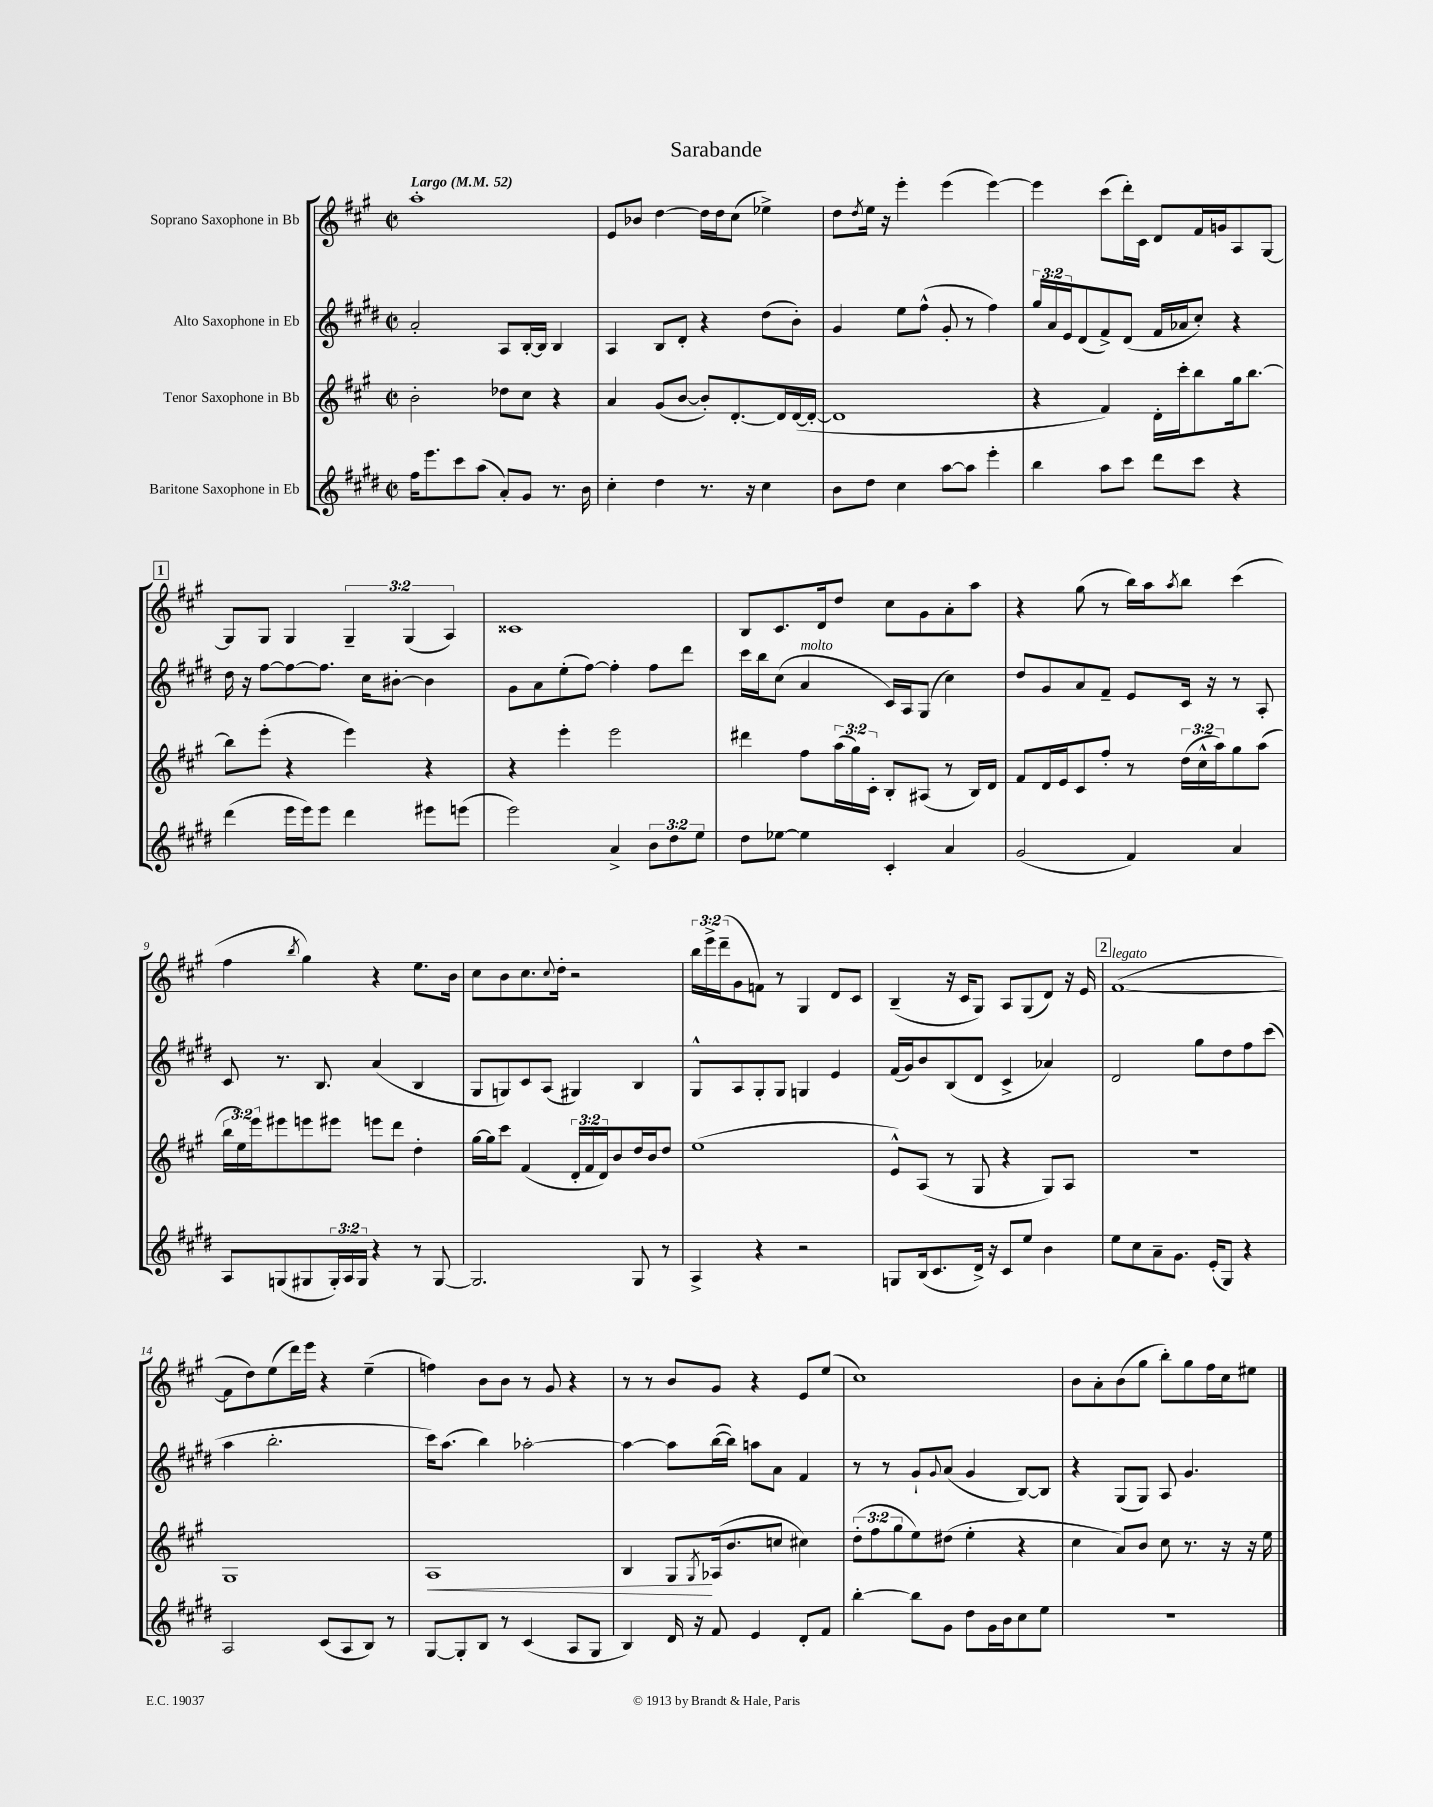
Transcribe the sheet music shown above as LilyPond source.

\header { title = "Sarabande" }
<<
\new StaffGroup <<
\new Staff = "s0" \with { instrumentName = "Soprano Saxophone in Bb" } {
    \clef treble \key a \major \defaultTimeSignature \time 2/2 \override Staff.TupletNumber.text = #tuplet-number::calc-fraction-text \tempo "Largo" 4 = 52
    a''1-. |
    e'8 bes'8 d''4~ d''16 d''16 cis''8( ees''4->) |
    d''8 \acciaccatura { d''8 } e''16 r16 e'''4-. e'''4( e'''4~) |
    e'''4 cis'''8( d'''16-.) cis'16 d'8 fis'16 g'16 a8 gis8~ |
    \mark \markup { \box "1" } gis8 gis8 gis4 \tuplet 3/2 { gis4-- gis4( a4) } |
    cisis'1 |
    b8 cis'8. d'16 d''8 cis''8 gis'8 a'8-. a''8 |
    r4 gis''8( r8 b''16) a''16 \acciaccatura { a''8 } b''8 cis'''4( |
    fis''4 \acciaccatura { b''8 } gis''4) r4 e''8. b'16 |
    cis''8 b'8 cis''8. \appoggiatura { cis''8 } d''16-. r2 |
    \tuplet 3/2 { b''16 e'''16-> d'''16--( } gis'8 f'8) r8 gis4 d'8 cis'8 |
    b4--( r16 cis'16 gis8) a8 gis8( d'8) r16 e'16 |
    \mark \markup { \box "2" } fis'1~^\markup { \italic "legato" }( |
    fis'8 d''8) e''8( d'''16) e'''16 r4 e''4--( |
    f''4) b'8 b'8 r8 gis'8 r4 |
    r8 r8 b'8 gis'8 r4 e'8 e''8( |
    cis''1) |
    b'8 a'8-. b'8( gis''8 b''8-.) gis''8 fis''16 cis''16 eis''8 \bar "|." |
}
\new Staff = "s1" \with { instrumentName = "Alto Saxophone in Eb" } {
    \clef treble \key e \major \defaultTimeSignature \time 2/2 \override Staff.TupletNumber.text = #tuplet-number::calc-fraction-text
    a'2-. a8 b16~-. b16 b4 |
    a4 b8 dis'8-. r4 dis''8( b'8-.) |
    gis'4 e''8 fis''8-^( gis'8-. r8 fis''4) |
    \tuplet 3/2 { gis''16 a'16 e'16 } dis'8( fis'8->) dis'8( fis'16 aes'16 cis''8-.) r4 |
    \mark \markup { \box "1" } dis''16 r16 fis''8~ fis''8~ fis''8. cis''16 bis'8~-. bis'4 |
    gis'8 a'8 e''8-.( fis''8~) fis''4-. fis''8 dis'''8 |
    cis'''16 b''16 cis''8( a'4^\markup { \italic "molto" } cis'16) a16 gis8( cis''4) |
    dis''8 gis'8 a'8 fis'8-- e'8 cis'16 r16 r8 a8-. |
    cis'8 r8. b8. a'4( b4 |
    gis8 g8) cis'8 a8( gis4) b4 |
    gis8-^ a8 gis8-. gis8 g4 e'4 |
    fis'16( gis'16) b'8 b8( dis'8 cis'4-> aes'4) |
    \mark \markup { \box "2" } dis'2 gis''8 dis''8 fis''8 cis'''8( |
    a''4 b''2.-. |
    cis'''16) a''8.( b''4) aes''2~-. |
    aes''4~ aes''8 b''16~( b''16) a''8 a'8 fis'4 |
    r8 r8 gis'8-! \appoggiatura { gis'8 } a'8( gis'4 b8~) b8 |
    r4 gis8( gis8) a8 gis'4. \bar "|." |
}
\new Staff = "s2" \with { instrumentName = "Tenor Saxophone in Bb" } {
    \clef treble \key a \major \defaultTimeSignature \time 2/2 \override Staff.TupletNumber.text = #tuplet-number::calc-fraction-text
    b'2-. des''8 cis''8 r4 |
    a'4 gis'8( b'8~ b'8-.) d'8.~-. d'16 d'16~( d'16~-. |
    d'1 |
    r4 fis'4) d'16-. cis'''16-. b''8 gis''16 b''8.~ |
    \mark \markup { \box "1" } b''8 e'''8-.( r4 e'''4) r4 |
    r4 e'''4-. e'''2 |
    dis'''4 fis''8 \tuplet 3/2 { a''16( gis''16) cis'16-. } b8-. ais8( r8 b16) d'16 |
    fis'8 d'16 e'16 cis'8 fis''8-. r8 \tuplet 3/2 { d''16( cis''16-^ a''16) } gis''8 a''8( |
    \tuplet 3/2 { b''16 e''16) e'''16 } eis'''8 e'''8 eis'''8 e'''8 d'''8 d''4-. |
    gis''16~ gis''16 cis'''8 fis'4( \tuplet 3/2 { d'16-. fis'16 d'16) } b'8 d''16 b'16 d''8 |
    e''1( |
    e'8-^) a8( r8 gis8 r4 gis8) a8 |
    \mark \markup { \box "2" } R1 |
    gis1 |
    a1\< |
    b4 gis8\! \acciaccatura { gis8 } aes16( b'8. c''8 cis''4) |
    \tuplet 3/2 { d''8-.( fis''8 gis''8 } e''8) dis''8( e''4-. r4 |
    cis''4 a'8) b'8 cis''8 r8. r16 r16 e''16 \bar "|." |
}
\new Staff = "s3" \with { instrumentName = "Baritone Saxophone in Eb" } {
    \clef treble \key e \major \defaultTimeSignature \time 2/2 \override Staff.TupletNumber.text = #tuplet-number::calc-fraction-text
    fis''16 e'''8. cis'''8 a''8( a'8-.) gis'8 r8. b'16 |
    cis''4-. dis''4 r8. r16 cis''4 |
    b'8 dis''8 cis''4 a''8~ a''8 e'''4-. |
    b''4 a''8 cis'''8 dis'''8 cis'''8 r4 |
    \mark \markup { \box "1" } dis'''4( e'''16 e'''16) e'''8 dis'''4 eis'''8 e'''8( |
    e'''2) a'4-> \tuplet 3/2 { b'8 dis''8 e''8 } |
    dis''8 ees''8~ ees''4 cis'4-. a'4 |
    gis'2( fis'4) a'4 |
    a8 g8( gis8 \tuplet 3/2 { gis16-.) a16 gis16 } r4 r8 gis8~ |
    gis2. gis8 r8 |
    a4-> r4 r2 |
    g8 b16( cis'8. dis'16->) r16 cis'8 e''8 b'4 |
    \mark \markup { \box "2" } e''8 cis''8 a'8-- gis'8. e'16-.( gis8) r4 |
    a2 cis'8( a8 b8) r8 |
    gis8~ gis8-. b8 r8 cis'4( a8 gis8 |
    b4) dis'16 r16 fis'8 e'4 dis'8-. fis'8 |
    b''4~-. b''8 gis'8 dis''8 gis'16 b'16 cis''8 e''8 |
    R1 \bar "|." |
}
>>
>>
